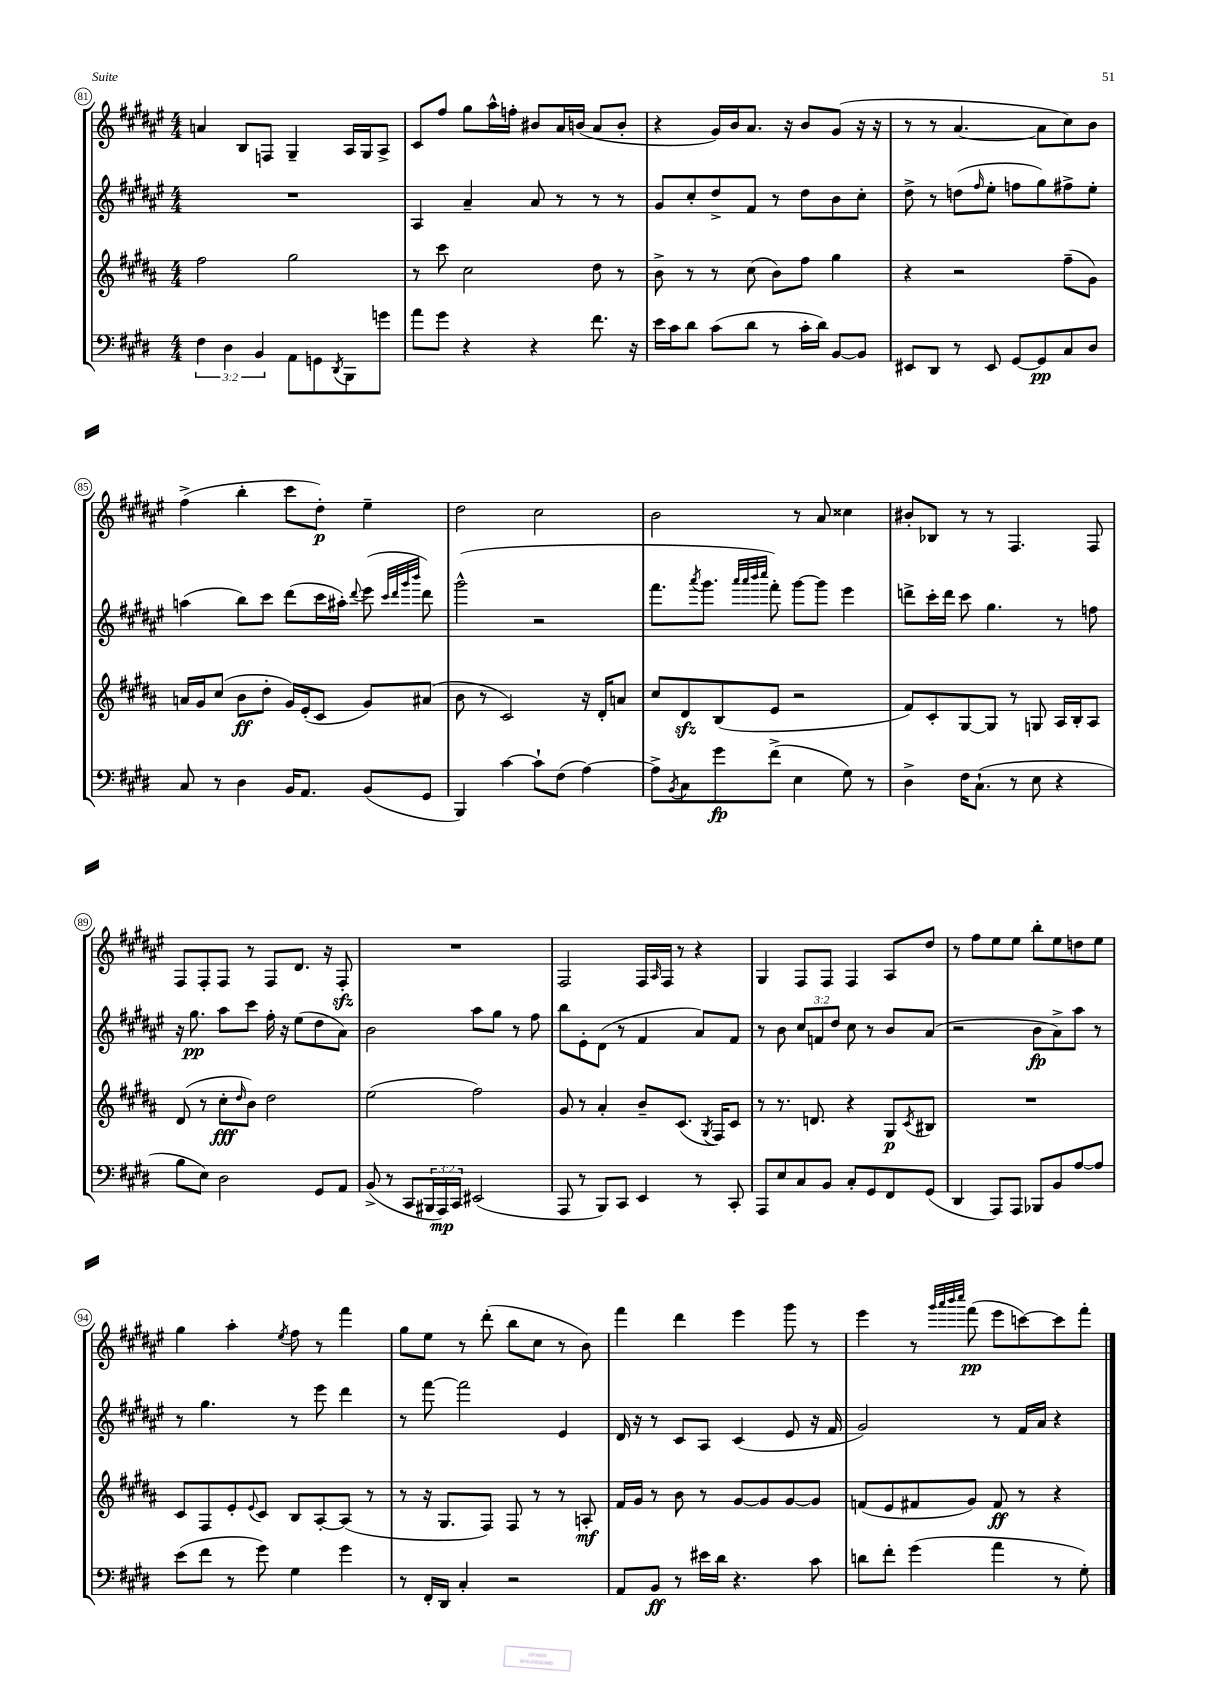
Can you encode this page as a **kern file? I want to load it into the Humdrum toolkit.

**kern	**kern	**kern	**kern
*staff4	*staff3	*staff2	*staff1
*clefF4	*clefG2	*clefG2	*clefG2
*k[f#c#g#d#]	*k[f#c#g#d#a#]	*k[f#c#g#d#a#e#]	*k[f#c#g#d#a#e#]
*M4/4	*M4/4	*M4/4	*M4/4
6F#\	2ff#\	1r	4a/
6D#\	.	.	.
.	.	.	8B/L
6BB/	.	.	.
.	.	.	8F/J
8AA\L	2gg#\	.	4G#~/
8GG\	.	.	.
8qDD#/	.	.	.
8BBB\	.	.	16A#/LL
.	.	.	16G#/J
8g\J	.	.	8A#^/J
=	=	=	=
8a\L	8r	4A#/	8c#/L
8g#\J	8ccc#\	.	8ff#/J
4r	2cc#\	4a#~/	8gg#\L
.	.	.	16aa#^^\L
.	.	.	16ff'\JJ
4r	.	8a#/	8b#/L
.	.	8r	16a#/L
.	.	.	(16b/JJ
8.f#\	8dd#\	8r	8a#/L
.	8r	8r	8b'/J
16r	.	.	.
=	=	=	=
16e\LL	8b^\	8g#/L	4r
16c#\J	.	.	.
8d#\J	8r	8cc#'/	.
(8c#\L	8r	8dd#^/	16g#/LL)
.	.	.	16b/J
8d#\J	(8cc#\	8f#/J	8.a#/J
8r	8b\L)	8r	.
.	.	.	16r
16c#'\LL	8ff#\J	8dd#\L	8b/L
16d#\JJ)	.	.	.
[8BB/L	4gg#\	8b\	(8g#/J
8BB/]J	.	8cc#'\J	16r
.	.	.	16r
=	=	=	=
8EE#/L	4r	8dd#^\	8r
8DD#/J	.	8r	8r
8r	2r	(8dd\L	[4.a#/
.	.	16qqff#/	.
8EE#/	.	8ee#'\J	.
[8GG#/L	.	8ff\L	.
8GG#/]	.	8gg#\)	8a#\]L
8C#/	(8ff#~\L	8ff#^\	8cc#\)
8D#/J	8g#\J)	8ee#'\J	8b\J
=	=	=	=
8C#/	16a/LL	(4aa\	(4ff#^\
.	16g#/J	.	.
8r	(8cc#/J	.	.
4D#\	8b\L	8bb\L)	4bb'\
.	8dd#'\J	8ccc#\J	.
16BB/LK	16g#/LL)	(8ddd#\L	8ccc#\L
8.AA/J	(16e'/J	.	.
.	8c#/J	16ccc#\L	8dd#'\J)
.	.	16aa#'\JJ)	.
.	.	8qqddd#/	.
(8BB/L	8g#/L)	(8eee#\	4ee#~\
.	.	32qqccc#/LLL	.
.	.	32qqddd#/	.
.	.	32qqggg#/	.
.	.	32qqbbb/JJJ	.
8GG#/J	(8a#/J	8ddd#\)	.
=	=	=	=
4BBB/)	8b\	(2ggg#^^\	2dd#\
.	8r	.	.
[4c#\	2c#/)	.	.
8c#`\]L	.	2r	2cc#\
(8F#\J	.	.	.
[4A\)	16r	.	.
.	16d#'/LK	.	.
.	8a/J	.	.
=	=	=	=
8A^\]L	8cc#/L	8.fff#\L	2b\
8qBB/	.	.	.
8C#\	8d#/	.	.
.	.	8qaaa#/	.
.	.	8.ggg#\J	.
8g#\	(8B/	.	.
.	.	32qqaaa#/LLL	.
.	.	32qqaaa#/	.
.	.	32qqbbb/	.
.	.	32qqcccc#/JJJ	.
(8f#^\J	8e/J	8fff#'\)	.
4E\	2r	[8ggg#\L	8r
.	.	8ggg#\]J	8a#/
8G#\)	.	4eee#\	4cc##\
8r	.	.	.
=	=	=	=
4D#^\	8f#/L)	8ddd^\L	8b#'/L
.	8c#'/	16ccc#'\L	8B-/J
.	.	16ddd\JJ	.
16F#\LK	[8G#/	8ccc#\	8r
(8.C#`\J	.	.	.
.	8G#/]J	4.gg#\	8r
8r	8r	.	4.F#/
8E\	8G/	.	.
4r	16A#/LL	8r	.
.	16B'/J	.	.
.	8A#/J	8ff\	8F#/
=	=	=	=
8B\L	(8d#/	16r	8F#/L
.	.	8.gg#\	.
8E\J)	8r	.	8F#'/
2D#\	8cc#'\L	8aa#\L	8F#/J
.	16qqdd#/	.	.
.	8b\J)	8ccc#\J	8r
.	2dd#\	16ff#'\	8F#/L
.	.	16r	.
.	.	(8ee#\L	8.d#/J
8GG#/L	.	8dd#\	.
.	.	.	16r
8AA/J	.	8a#\J)	8F#'/
=	=	=	=
(8BB^/	(2ee\	2b\	1r
8r	.	.	.
8CC#/L	.	.	.
24BBB#/L	.	.	.
24AAA/)	.	.	.
24CC#/JJ	.	.	.
(2EE#/	2ff#\)	8aa#\L	.
.	.	8gg#\J	.
.	.	8r	.
.	.	8ff#\	.
=	=	=	=
8AAA/	8g#/	8bb\L	2F#/
8r	8r	8e#'\	.
8BBB/L)	4a#'/	(8d#\J	.
8CC#/J	.	8r	.
4EE/	8b~/L	4f#/	16F#/LL
.	.	.	16qqA#/
.	.	.	16F#/JJ
.	(8.c#/J	.	8r
8r	.	8a#/L)	4r
.	8qG#/	.	.
.	16F#/LK)	.	.
8CC#'/	8c#/J	8f#/J	.
=	=	=	=
8AAA/L	8r	8r	4G#/
8E/	8.r	8b\	.
8C#/	.	12cc#/L	8F#/L
.	8.d/	.	.
.	.	12f/	.
8BB/J	.	.	8F#/J
.	.	12dd#/J	.
8C#'/L	4r	8cc#\	4F#/
8GG#/	.	8r	.
8FF#/	8G#/L	8b/L	8A#/L
.	8qc#/	.	.
(8GG#/J	8B#/J	(8a#/J	8dd#/J
=	=	=	=
4DD#/	1r	2r	8r
.	.	.	8ff#\L
8AAA/L)	.	.	8ee#\
8AAA/J	.	.	8ee#\J
8BBB-/L	.	8b\L	8bb'\L
8BB/	.	8a#^\)	8ee#\
[8A/	.	8aa#\J	8dd\
8A/]J	.	8r	8ee#\J
=	=	=	=
(8e\L	8c#/L	8r	4gg#\
8f#\J	8F#/	4.gg#\	.
8r	8e'/	.	4aa#'\
.	8qqe/	.	.
8g#\)	8c#/J	.	.
.	.	.	8qee#/
4G#\	8B/L	8r	8ff#\
.	[8A#'/	8eee#\	8r
4g#\	(8A#/]J	4ddd#\	4fff#\
.	8r	.	.
=	=	=	=
8r	8r	8r	8gg#\L
16FF#'/LL	16r	[8fff#\	8ee#\J
16DD#/JJ	8.G#/L	.	.
4C#'/	.	2fff#\]	8r
.	8F#/J)	.	(8ddd#'\
2r	8F#/	.	8bb\L
.	8r	.	8cc#\J
.	8r	4e#/	8r
.	8A'/	.	8b\)
=	=	=	=
8AA/L	16f#/LL	16d#/	4fff#\
.	16g#/JJ	16r	.
8BB/J	8r	8r	.
8r	8b\	8c#/L	4ddd#\
16e#\LL	8r	8A#/J	.
16d#\JJ	.	.	.
4.r	[8g#/L	(4c#/	4eee#\
.	8g#/]	.	.
.	[8g#/	8e#/	8ggg#\
8c#\	8g#/]J	16r	8r
.	.	16f#/	.
=	=	=	=
8d\L	(8f/L	2g#/)	4eee#\
8f#'\J	8e/	.	.
(4g#\	8f#/	.	8r
.	.	.	32qqggg#/LLL
.	.	.	32qqaaa#/
.	.	.	32qqbbb/
.	.	.	32qqcccc#/JJJ
.	8g#/J)	.	(8fff#\
4a\	8f#/	8r	8eee#\L
.	8r	16f#/LL	[8ccc\)
.	.	16a#/JJ	.
8r	4r	4r	8ccc\]
8G#'\)	.	.	8fff#'\J
==	==	==	==
*-	*-	*-	*-
